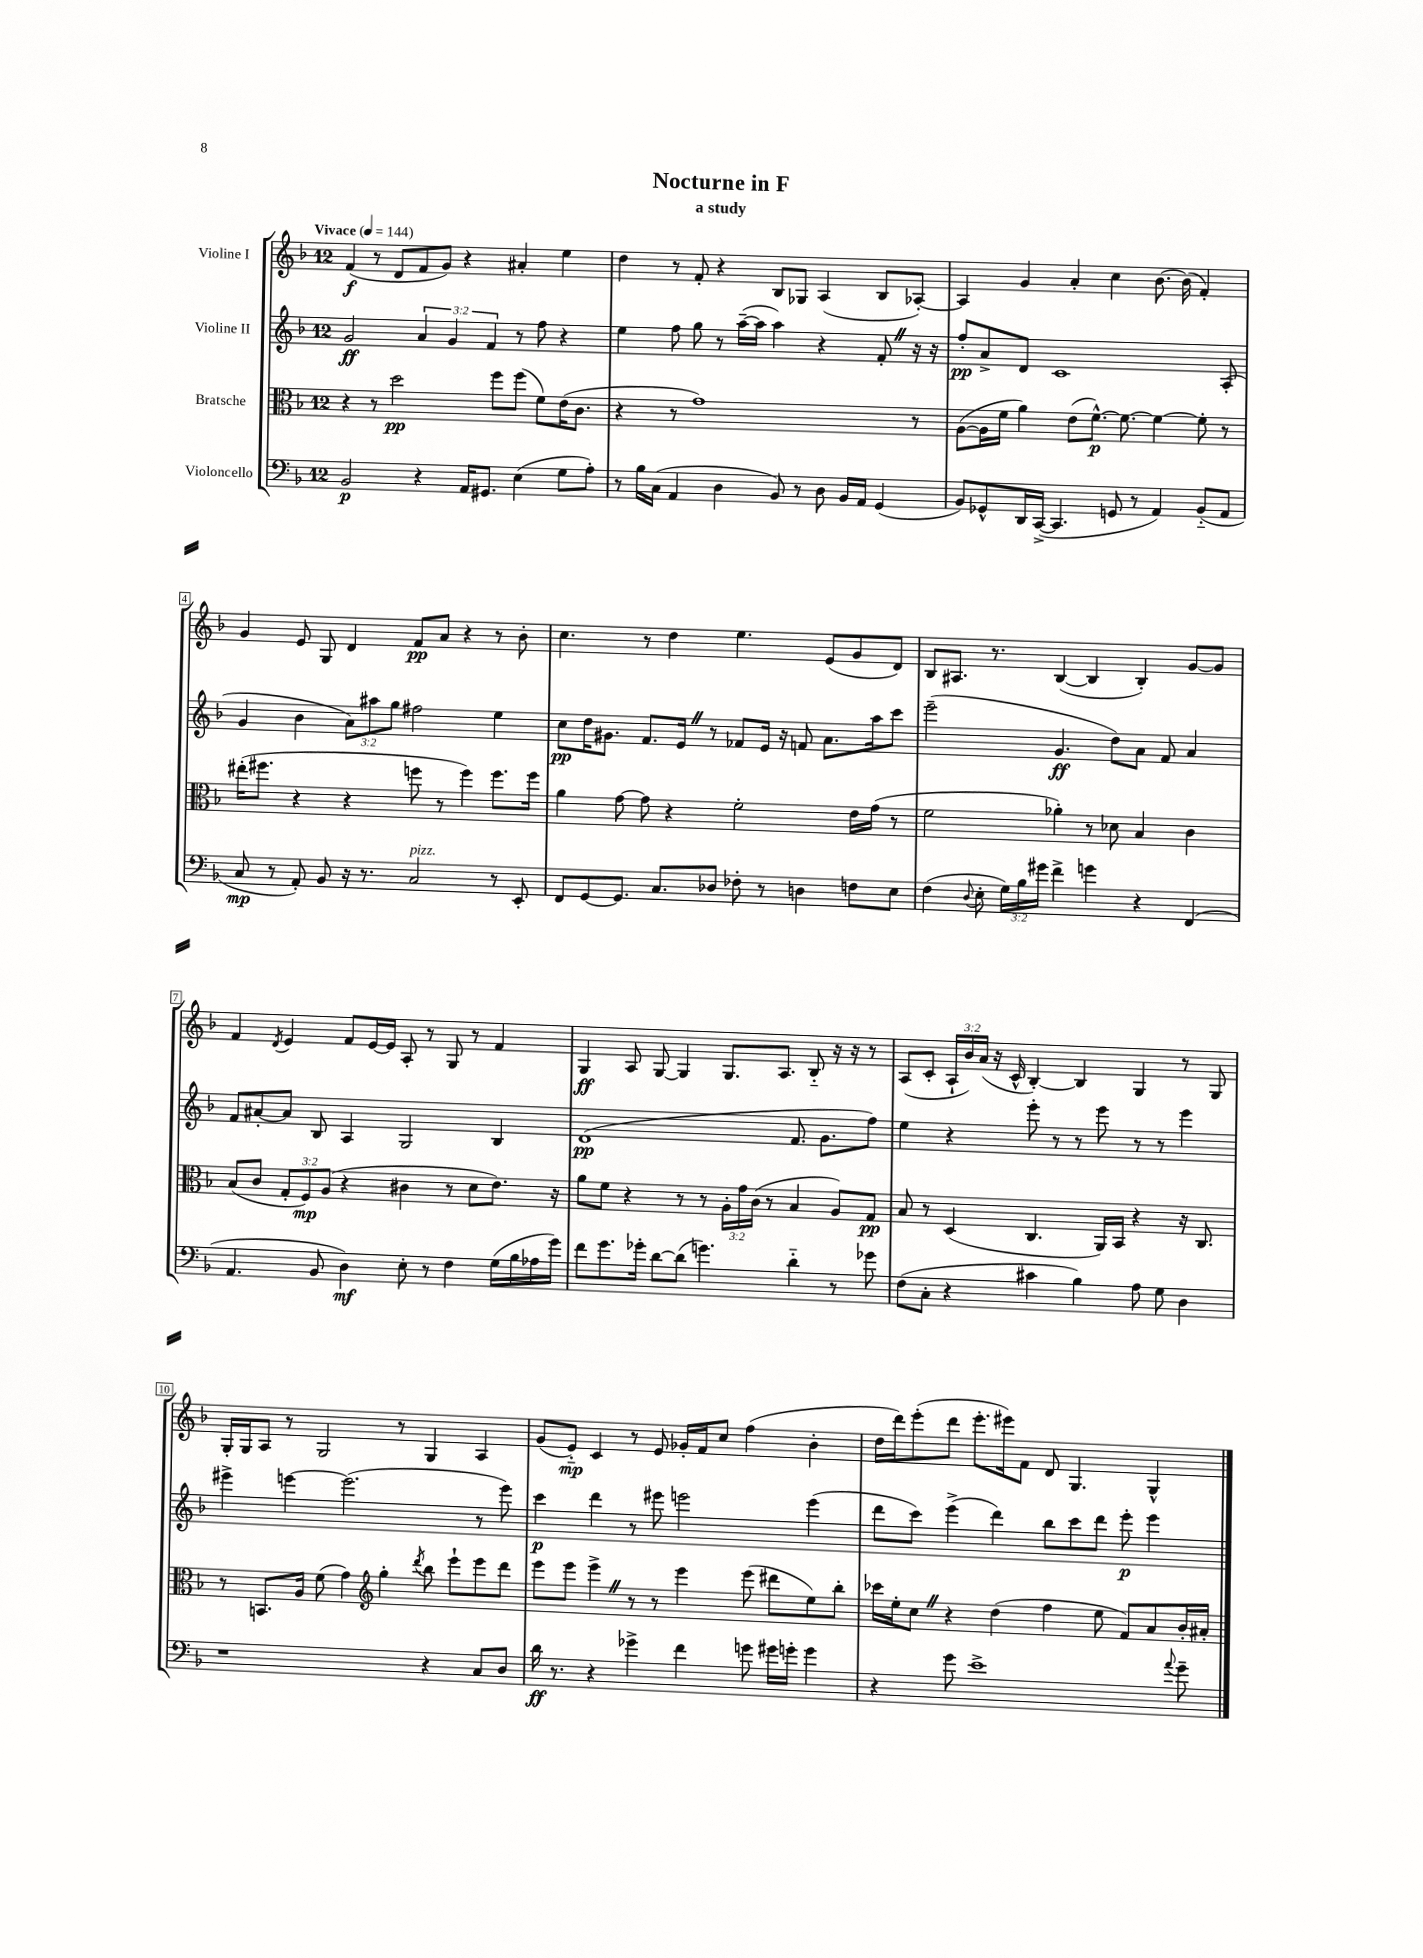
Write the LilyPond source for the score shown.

\header { title = "Nocturne in F" subtitle = "a study" }
<<
\new StaffGroup <<
\new Staff = "s0" \with { instrumentName = "Violine I" } {
    \clef treble \key f \major \once \override Staff.TimeSignature.style = #'single-digit \time 12/8 \override Staff.TupletNumber.text = #tuplet-number::calc-fraction-text \tempo "Vivace" 4 = 144
    \autoBeamOff f'4\f( r8 d'8[ f'8 g'8]) r4 ais'4-. e''4 |
    d''4 r8 f'8-. r4 bes8[ ges8] a4( bes8[ aes8]~-.) |
    aes4 g'4 a'4-. c''4 bes'8.~ bes'16( f'4-.) |
    g'4 e'8 g8 d'4 f'8[\pp a'8] r4 r8 bes'8-. |
    c''4. r8 d''4 e''4. e'8[( g'8 d'8]) |
    bes8[ ais8.] r8. bes4~( bes4 bes4-.) g'8[~ g'8] |
    f'4 \acciaccatura { d'8 } e'4 f'8[ e'16~ e'16] a8-. r8 g8 r8 f'4 |
    g4\ff a8 g8~ g4 g8.[ a8.] bes8-_ r16 r16 r8 |
    a8[( c'8]-. \tuplet 3/2 { a16[-! bes'16) a'16]( } r16 c'16-^ bes4~-.) bes4 g4 r8 g8 |
    g16[-. g16 a8] r8 g2 r8 g4 a4 |
    g'8[( e'8]-_\mp) c'4 r8 e'8 ges'16[-. f'16 c''8] f''4( bes'4-. |
    d''16[ d'''16) e'''8-.( d'''8] e'''8.[-. eis'''16) f'8] d'8 g4. g4-^ \bar "|." |
}
\new Staff = "s1" \with { instrumentName = "Violine II" } {
    \clef treble \key f \major \once \override Staff.TimeSignature.style = #'single-digit \time 12/8 \override Staff.TupletNumber.text = #tuplet-number::calc-fraction-text
    \autoBeamOff g'2\ff \tuplet 3/2 { a'4 g'4 f'4 } r8 f''8 r4 |
    e''4 f''8 g''8 r8 a''16[~--( a''16] a''4) r4 f'8-. \once \override BreathingSign.text = \markup { \musicglyph "scripts.caesura.straight" } \breathe r16 r16 |
    f''8[-.\pp a'8-> d'8] c'1 a8-.( |
    g'4 bes'4 \tuplet 3/2 { a'8[) ais''8 g''8] } fis''2 e''4 |
    c''8[\pp d''16 gis'8.] f'8.[ e'16] \once \override BreathingSign.text = \markup { \musicglyph "scripts.caesura.straight" } \breathe r8 fes'8[ e'16] r16 f'8 a'8.[ a''16 c'''8] |
    e'''2--( g'4.\ff d''8[) a'8] f'8 a'4 |
    f'8[ ais'8~-. ais'8] bes8 a4 g2 bes4 |
    d'1\pp( f'8. g'8.[ f''8]) |
    e''4 r4 e'''8-. r8 r8 e'''8 r8 r8 e'''4 |
    eis'''4-> e'''4~ e'''2.( r8 e'''8) |
    c'''4\p d'''4 r8 eis'''8 e'''2 e'''4( |
    d'''8[ c'''8]) e'''4->( d'''4) bes''8[ c'''8 d'''8] e'''8-.\p e'''4 \bar "|." |
}
\new Staff = "s2" \with { instrumentName = "Bratsche" } {
    \clef alto \key f \major \once \override Staff.TimeSignature.style = #'single-digit \time 12/8 \override Staff.TupletNumber.text = #tuplet-number::calc-fraction-text
    \autoBeamOff r4 r8 d''2\pp f''8[ f''8]( f'8[) e'16( c'8.] |
    r4 r8 g'1) r8 |
    a8[~( a16 f'16] a'4) e'8[( f'8.]~-^\p) f'8.~ f'4~ f'8-. r8 |
    eis''16[-.( fis''8.] r4 r4 f''8 r8 f''4) f''8.[ f''16] |
    a'4 g'8~ g'8 r4 f'2-. e'16[ g'16]( r8 |
    f'2 aes'4-.) r8 des'8 bes4 c'4 |
    bes8[( c'8] \tuplet 3/2 { g8[-. f8\mp) a8]( } r4 cis'4 r8 d'8[ e'8.]) r16 |
    a'8[ f'8] r4 r8 r8 \tuplet 3/2 { a16[-. g'16 c'16]( } r8 bes4 a8[) g8]\pp |
    bes8 r8 d4( c4. a,16[) bes,16] r4 r16 c8. |
    r8 b,8.[ a16] f'8( g'4) \clef treble g''4-. \acciaccatura { d'''8 } bes''8 e'''8[-! e'''8 d'''8] |
    e'''8[ e'''8] e'''4-> \once \override BreathingSign.text = \markup { \musicglyph "scripts.caesura.straight" } \breathe r8 r8 e'''4 e'''8( dis'''8[ e''8) bes''8]-. |
    ces'''16[ e''16-. c''8] \once \override BreathingSign.text = \markup { \musicglyph "scripts.caesura.straight" } \breathe r4 d''4( f''4 e''8 f'8[) a'8 bes'16-. ais'16]-. \bar "|." |
}
\new Staff = "s3" \with { instrumentName = "Violoncello" } {
    \clef bass \key f \major \once \override Staff.TimeSignature.style = #'single-digit \time 12/8 \override Staff.TupletNumber.text = #tuplet-number::calc-fraction-text
    \autoBeamOff bes,2\p r4 a,16[ gis,8.] e4( g8[ a8]-.) |
    r8 bes16[ c16]( a,4 d4 bes,8) r8 d8 bes,16[ a,16] g,4( |
    bes,8[) ges,8-^ d,16 c,16]~->( c,4. g,8 r8 a,4) bes,8[-_( a,8] |
    c8\mp r8 a,8-.) bes,8 r16 r8. c2^\markup { \italic "pizz." } r8 e,8-. |
    f,8[ g,8~ g,8.] c8.[ des8] fes8-. r8 d4 f8[ e8] |
    f4( \appoggiatura { d8 } e8-. \tuplet 3/2 { g16[) bes16 gis'16] } f'4-> g'4 r4 f,4( |
    a,4. bes,8 d4\mf) e8-. r8 f4 g16[( bes16 aes16 g'16]) |
    f'8[ g'8. ges'16]-. d'8[~ d'8]( g'4.) d'4-_ r8 ges'8 |
    f8[( c8]-. r4 cis'4 bes4) a8 g8 d4 |
    r1 r4 c8[ d8] |
    d'16\ff r8. r4 ges'4-> f'4 g'8 gis'16[ g'16]-. g'4 |
    r4 g'8 e'1-> \appoggiatura { a'8 } g'8-- \bar "|." |
}
>>
>>
\layout { \context { \Score \override BarNumber.stencil = #(make-stencil-boxer 0.1 0.3 ly:text-interface::print) } }
